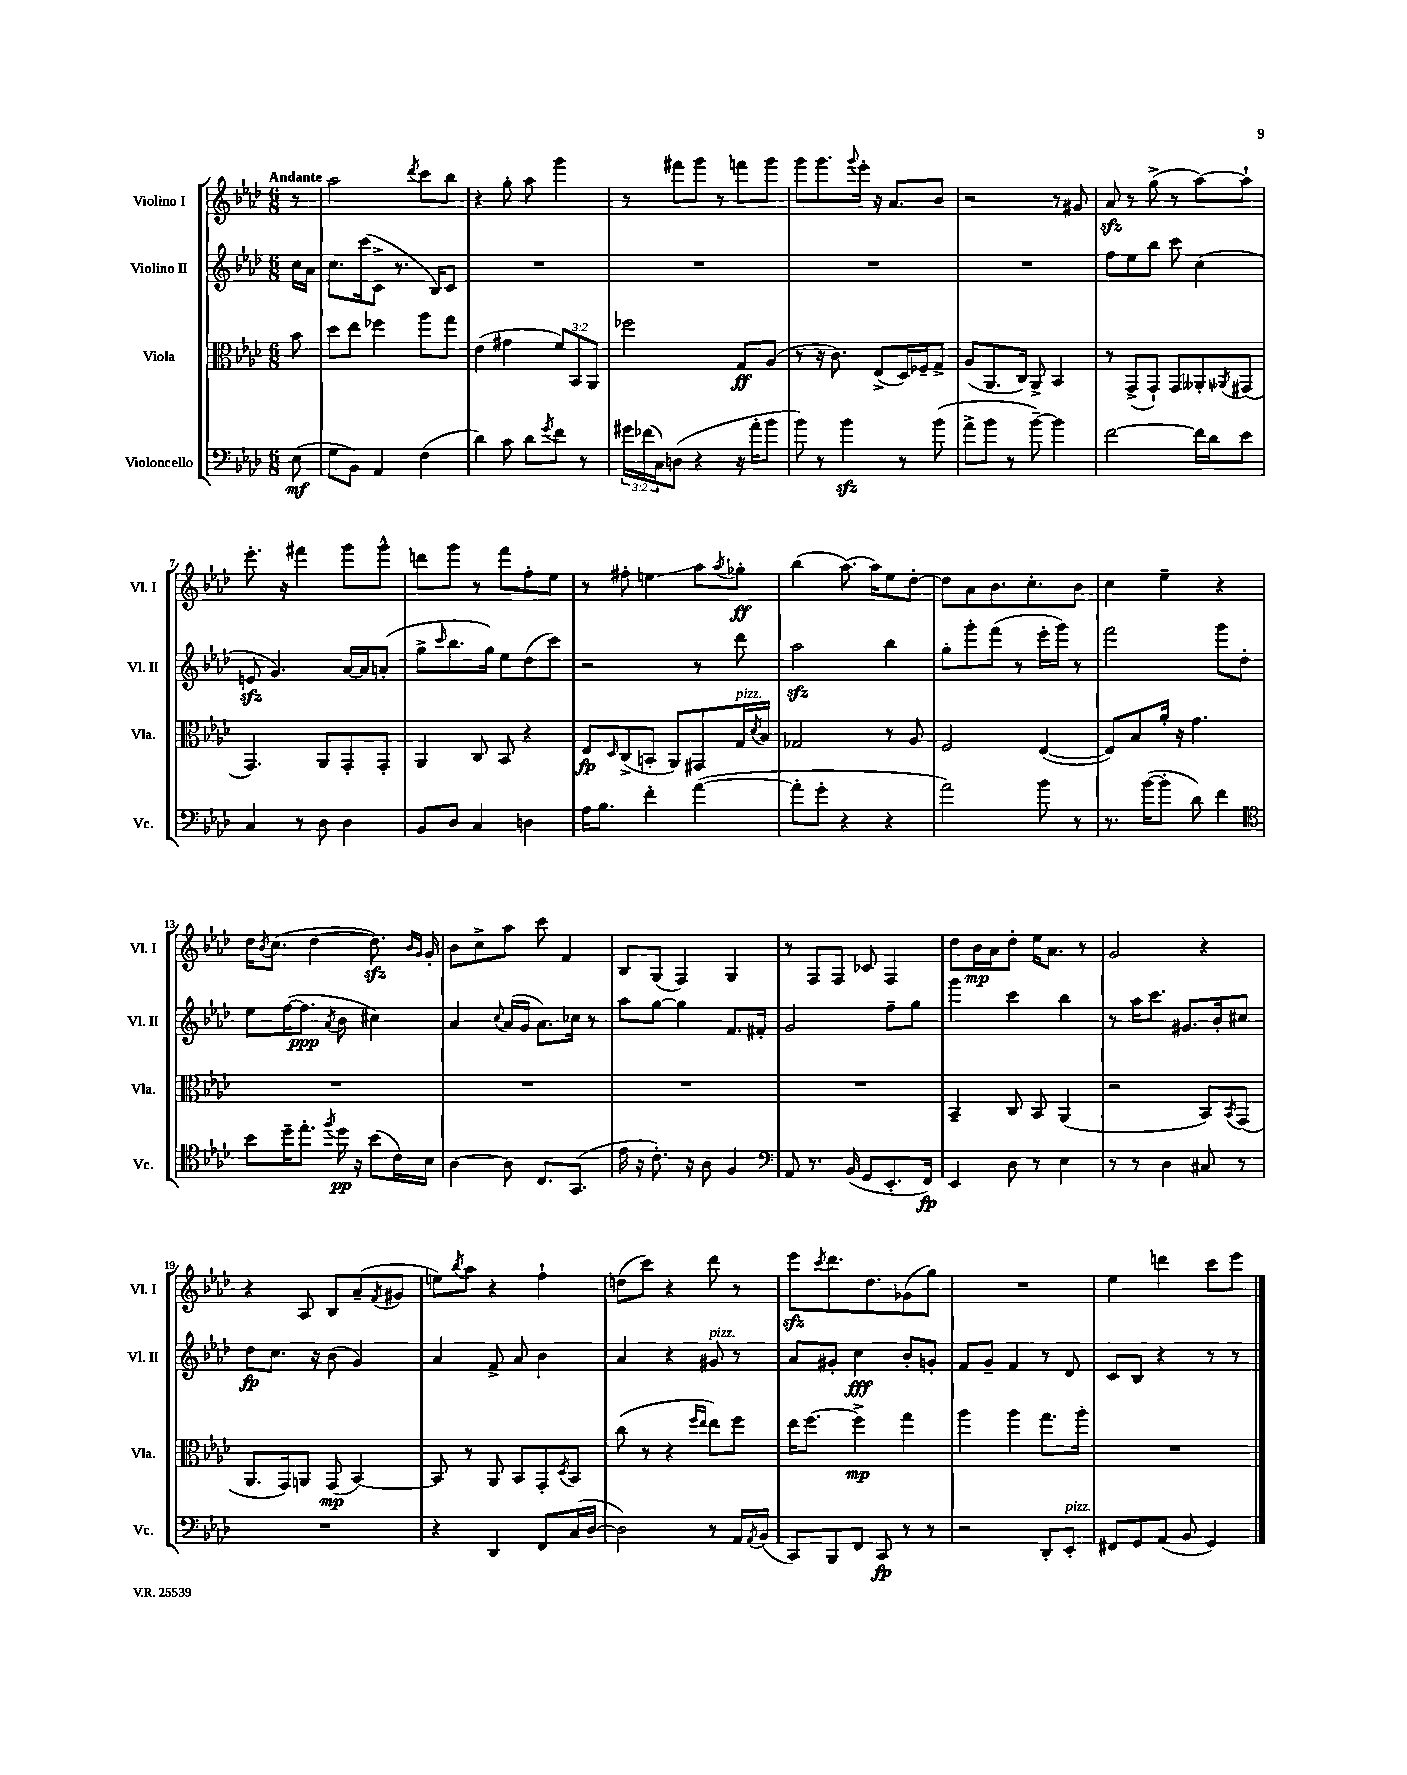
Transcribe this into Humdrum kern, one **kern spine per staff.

**kern	**kern	**kern	**kern
*staff4	*staff3	*staff2	*staff1
*clefF4	*clefC3	*clefG2	*clefG2
*k[b-e-a-d-]	*k[b-e-a-d-]	*k[b-e-a-d-]	*k[b-e-a-d-]
*M6/8	*M6/8	*M6/8	*M6/8
(8E-	8b-	16cc	8r
.	.	16a-	.
=	=	=	=
8G	8dd-	8.cc	2aa-
8BB-)	8ee-	.	.
.	.	(16ccc	.
4AA-	4ff-	8c^	.
.	.	8.r	.
.	.	.	8qddd-
(4F	8aa-	.	8ccc
.	.	16B-)	.
.	8gg	8c	8bb-
=	=	=	=
4d-)	(4e-	2.r	4r
8c	4g#	.	8gg'
8d-	.	.	8aa-
8qg	.	.	.
8f	12f)	.	4ggg
.	12BB-	.	.
8r	.	.	.
.	12AA-	.	.
=	=	=	=
24g#	2ff-	2.r	8r
(24f-	.	.	.
24C)	.	.	.
(8D	.	.	8fff#
4r	.	.	8ggg
.	.	.	8r
16r	8G	.	8fff
16a-'	.	.	.
8b-	(8A-	.	8ggg
=	=	=	=
8b-)	8r	2.r	8ggg
8r	16r	.	8.ggg
.	8.c)	.	.
4b-	.	.	.
.	.	.	8qqggg
.	.	.	16eee-'
.	(8E-^	.	16r
.	.	.	8.a-
8r	16D-)	.	.
.	16F-~	.	.
(8b-	8G^	.	8b-
=	=	=	=
8a-^	(8A-	2.r	2r
8b-	8.AA-	.	.
8r	.	.	.
.	16C)	.	.
[8b-~)	8AA-^	.	.
4b-]	4BB-	.	8r
.	.	.	8g#
=	=	=	=
[2f	8r	8ff	8a-
.	(8GG^	8ee-	8r
.	8GG`)	8bb-	(8gg^
.	8GG	8ccc	8r
16f]	8AA--'	(4cc	[8aa-)
16d-	.	.	.
.	8qAA-	.	.
8e-	(8GG#	.	8aa-`]
=	=	=	=
4C	4.GG)	8e	8.eee-'
.	.	4.g)	.
.	.	.	16r
8r	.	.	4fff#
8D-	8AA-	.	.
4D-	8GG'	[16a-	8ggg
.	.	16a-]	.
.	8GG'	(8a'	8ggg^^
=	=	=	=
8BB-	4AA-	8gg^	8ddd
.	.	16qqccc	.
8D-	.	8.bb-	8ggg
4C	8C	.	8r
.	.	16gg)	.
.	8BB-	8ee-	8fff
4D	4r	(8dd-	8ff'
.	.	8ccc)	8ee-
=	=	=	=
16A-	8E-	2r	8r
8.B-	.	.	.
.	16qqD-	.	.
.	(8C^	.	8ff#'
4f'	8BB'	.	4ee
.	8AA-)	.	.
([4a-	8GG#	8r	8aa-
.	.	.	8qaa-
.	16G	8ddd-	8gg-'
.	8qd-	.	.
.	16B-	.	.
=	=	=	=
8a-']	2G-	2aa-	(4bb-
8g'	.	.	.
4r	.	.	[8.aa-)
.	.	.	16aa-]
4r	8r	4bb-	8ee-
.	8A-	.	[8dd-'
=	=	=	=
2a-)	2F	8gg'	8dd-]
.	.	8ggg'	8a-
.	.	(8fff	8.b-
.	.	8r	.
.	.	.	8.cc'
8b-	([4E-	16eee-'	.
.	.	16ggg)	.
8r	.	8r	8b-
=	=	=	=
8.r	8E-])	2fff	4cc
.	8B-	.	.
([16b-	.	.	.
8b-']	16a-'	.	4ee-~
.	16r	.	.
8d-)	4.g	.	.
4f	.	8ggg	4r
.	.	8dd-'	.
=	=	=	=
*clefC4	*	*	*
8b-	2.r	8ee-	16dd-
.	.	.	8qb-
.	.	.	(8.cc
16dd-~	.	([16ff	.
8.ee-'	.	8.ff]	.
.	.	.	[4dd-
8qff	.	8qa-	.
16dd-	.	8b-	.
16r	.	.	.
(8b-	.	4cc#)	8.dd-])
16c)	.	.	.
.	.	.	16qqb-
.	.	.	16qqg
16B-	.	.	16g'
=	=	=	=
[4A-	2.r	4a-	8b-
.	.	.	8cc^
.	.	8qqcc	.
8A-]	.	(16a-	8aa-
.	.	16g	.
8.C	.	8.a-)	8ccc
.	.	.	4f
(8.GG	.	16cc-	.
.	.	8r	.
=	=	=	=
16e-	2.r	8aa-	8B-
16r	.	.	.
8.c')	.	[8gg	(8G
.	.	4gg]	4F)
16r	.	.	.
8A-	.	.	.
4F	.	8.f	4G
.	.	16f#'	.
=	=	=	=
*clefF4	*	*	*
8AA-	2.r	2g	8r
8.r	.	.	8F
.	.	.	8F
(16BB-	.	.	.
8GG	.	.	8c-
8.EE-'	.	8ff~	4F
.	.	8gg	.
16FF)	.	.	.
=	=	=	=
4EE-	4BB-~	4ggg	8dd-
.	.	.	16b-
.	.	.	16a-
8D-	8C	4ccc	8dd-'
8r	8BB-	.	16ee-
.	.	.	8.a-
4E-	(4AA-	4bb-	.
.	.	.	8r
=	=	=	=
8r	2r	8r	2g
8r	.	16aa-	.
.	.	8.ccc	.
4D-	.	.	.
.	.	8.g#	.
8C#	8BB-)	.	4r
.	.	16b-'	.
.	8qBB-	.	.
8r	(8GG	8cc#	.
=	=	=	=
2.r	8.AA-	8dd-	4r
.	.	8.cc	.
.	16GG)	.	.
.	8AA	.	8A-
.	.	16r	.
.	(8GG	(8b-	8B-
.	[4BB-)	4g)	(8a-~
.	.	.	8qf
.	.	.	8g#
=	=	=	=
4r	8BB-]	4a-	8ee)
.	.	.	8qbb-
.	8r	.	8aa-
4DD-	8AA-	8f^	4r
.	8BB-	8a-	.
8FF	8GG'	4b-	4ff`
.	8qD-	.	.
(16C	8BB-	.	.
[16D-	.	.	.
=	=	=	=
2D-])	(8cc	4a-	(8dd
.	8r	.	8ccc)
.	4r	4r	4r
.	16qqff	.	.
.	16qqee-	.	.
8r	8ee-)	8g#	8ddd-
16AA-	8ff	8r	8r
8qAA-	.	.	.
(16BB-	.	.	.
=	=	=	=
8CC)	16ee-	8a-	8eee-
.	[8.ff	.	.
.	.	.	8qccc
8BBB-	.	8g#'	8.ddd-
8FF	4ff^]	4cc	.
.	.	.	8.dd-
8CC	.	.	.
8r	4gg	8b-'	(8g-
8r	.	8g'	8gg)
=	=	=	=
2r	4aa-	8f	2.r
.	.	8g~	.
.	4aa-	4f	.
8DD-'	8.gg	8r	.
8EE-'	.	8d-	.
.	16aa-'	.	.
=	=	=	=
8FF#	2.r	8c	4ee-
8GG	.	8B-	.
(8AA-	.	4r	4ddd
8BB-	.	.	.
4GG)	.	8r	8ccc
.	.	8r	8eee-
==	==	==	==
*-	*-	*-	*-
